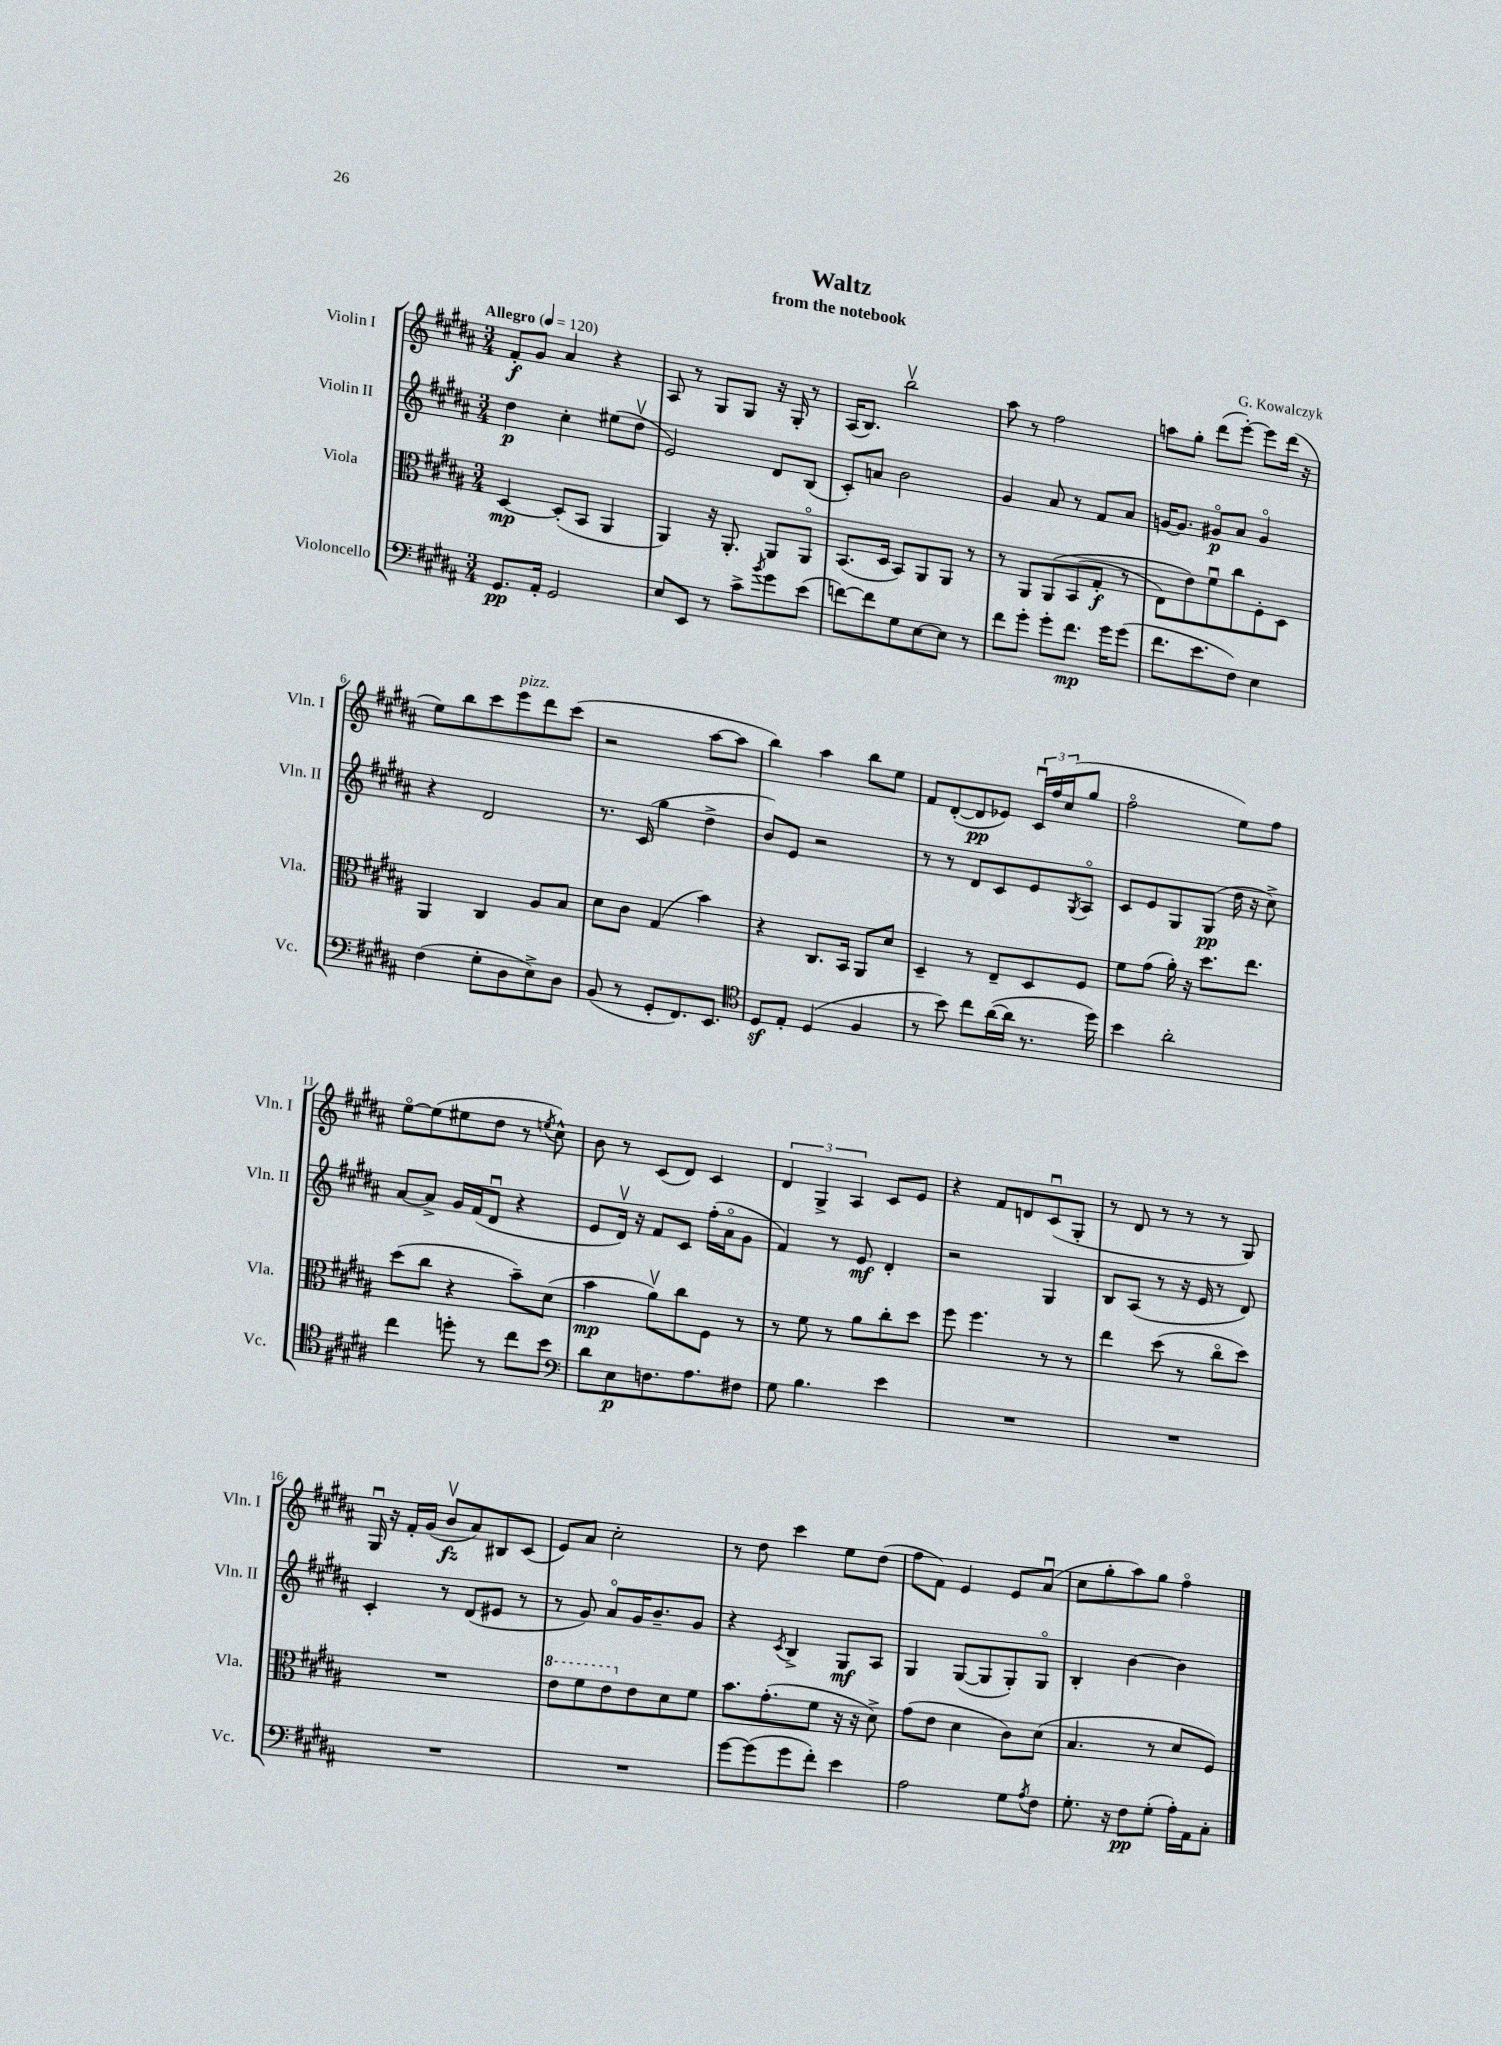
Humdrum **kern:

**kern	**kern	**kern	**kern
*staff4	*staff3	*staff2	*staff1
*clefF4	*clefC3	*clefG2	*clefG2
*k[f#c#g#d#a#]	*k[f#c#g#d#a#]	*k[f#c#g#d#a#]	*k[f#c#g#d#a#]
*M3/4	*M3/4	*M3/4	*M3/4
*MM120	*MM120	*MM120	*MM120
8.GG#/L	[4D#/	4dd#\	8f#'/L
.	.	.	8g#/J
16AA#'/Jk	.	.	.
2GG#/	(8D#'/]L	4cc#'\	4a#/
.	8BB/J	.	.
.	4AA#/	(8ee#\L	4r
.	.	8dd#v\J	.
=	=	=	=
8E/L	4AA#/)	2e/)	8A#/
8EE/J	.	.	8r
8r	16r	.	8G#/L
.	8.AA#'/	.	.
8c#^\L	.	.	8G#/J
8qb/	.	.	.
8g#\	8AA#/L	8d#/L	16r
.	.	.	16G#'/
(8e\J	8AA#o/J	(8B/J	8r
=	=	=	=
[8f\L)	(8.BB/L	8c#'/L)	(16A#/LK
.	.	.	8.B/J)
8f\]	.	8a/J	.
.	16D#/Jk	.	.
8G#\	8BB/L)	2b\	2bbv\
[8E\	8AA#/	.	.
8E\]J	8AA#/J	.	.
8r	8r	.	.
=	=	=	=
8f#\L	8r	4g#/	8aa#\
8g#'\J	8AA#/L	.	8r
8g#'\L	&(8AA#/	8a#/	2ff#\
8.f#\J	(8BB/	8r	.
.	8G#'/J	8f#/L	.
16g#\LK	.	.	.
(8g#\J	8r	8a#/J	.
=	=	=	=
8.f#\L	8E\L)	[16g/LK	8aa\L
.	.	8.g/]J	.
.	8e\&)	.	8gg#'\J
8.e\	.	.	.
.	8f#u\	8g#o/L	(8ddd#\L
8F#\J)	8cc#\	8a#/J	[8eee'\J)
4E\	8F#'\	4g#o/	8eee\]L
.	8D#\J	.	(16ddd#\Jk
.	.	.	16r
=	=	=	=
(4F#\	4AA#/	4r	8ee\L)
.	.	.	8bb\
8G#'\L	4C#/	2d#/	8ccc#\
8D#\	.	.	8eee\
8E^\)	8A#/L	.	8ddd#\
8D#\J	8B/J	.	(8ccc#\J
=	=	=	=
(8BB/	8d#\L	8.r	2r
8r	8c#\J	.	.
.	.	(16c#/	.
8GG#'/L	(4G#/	4gg#\	.
8.FF#/)	.	.	.
.	4b\)	4dd#^\	[8aa#\L
8.EE/J	.	.	.
.	.	.	8aa#\]J
=	=	=	=
*clefC4	*	*	*
8D#/L	4r	8b/L)	4bb\)
8E'/J	.	8e/J	.
(4D#/	8.C#/L	2r	4aa#\
.	16BB/Jk	.	.
4F#/	8AA#/L	.	8bb\L
.	8d#/J	.	8ee\J
=	=	=	=
8r	4D#~/	8r	8f#/L
8b\)	.	8r	([8d#'/
8cc#\L	8r	8d#/L	8d#/]
([16a#\L	8E~/L	8c#/	8e-/J)
16a#\]JJ	.	.	.
8.r	8D#/	8e/	24c#u/LL
.	.	.	24ff#/
.	.	.	(24cc#/J
.	.	8qG#/	.
.	8F#/J	8A#o/J	8gg#/J
16dd#\)	.	.	.
=	=	=	=
4b\	8f#\L	8c#/L	2ff#o\
.	(8g#\J	8e/	.
2a#'\	16a#'\)	8G#/	.
.	16r	.	.
.	8.dd#\L	(8G#/J	.
.	.	16dd#\	8ee\L)
.	8.ee\J	16r	.
.	.	8cc#^\)	8ff#\J
=	=	=	=
4cc#\	(8dd#\L	[8a#/L	[8eeo\L
.	8cc#\J	8a#^/]J	(8ee\]
8dd'\	4r	16g#/LL	8ee#\
.	.	(16f#/J	.
8r	.	8d#u/J	8dd#\J
8cc#\L	8b~\L)	4r	8r
.	.	.	8qee/
8b\J	(8d#\J	.	8cc#^^\)
=	=	=	=
*clefF4	*	*	*
8d#\L	4b\	8e/L	8b\
8E\	.	16d#v/Jk)	8r
.	.	16r	.
8.F\	8a#v\L)	8f#/L	(8c#/L
.	8cc#\	8c#/J	8d#/J)
8.A#\	.	.	.
.	8F#\J	(16ff#'\LL	4c#/
.	.	16a#o\J	.
8F#\J	8r	8g#\J	.
=	=	=	=
8G#\	8r	4f#/)	6d#/
4.B\	8f#\	.	.
.	.	.	6G#^/
.	8r	8r	.
.	.	.	6A#/
.	8a#\L	8e/	.
4e\	8cc#'\	4d#'/	8c#/L
.	8dd#\J	.	8e/J
=	=	=	=
2.r	8ff#\	2r	4r
.	4.ff#\	.	.
.	.	.	8f#/L
.	.	.	8d/
.	8r	4G#/	(8c#u/
.	8r	.	8G#'/J
=	=	=	=
2.r	4ee\	8B/L	8r
.	.	(8A#/J	8d#/
.	(8dd#\	8r	8r
.	8r	16r	8r
.	.	16e/	.
.	8cc#o\L	8r	8r
.	8dd#\J)	8d#/)	8G#/)
=	=	=	=
2.r	2.r	4c#'/	16G#u/
.	.	.	16r
.	.	.	16f#'/LL
.	.	.	(16g#/JJ
.	.	8r	8bv/L
.	.	(8d#/L	8a#/)
.	.	8e#/J	8B#/
.	.	8r	(8c#/J
=	=	=	=
2.r	8ee\L	8r	8e/L)
.	8ff#\	8g#/)	8a#/J
.	8ee\	8a#o/L	2cc#'\
.	8e\	16g#/K	.
.	.	8.b~/	.
.	8d#\	.	.
.	8f#\J	8g#/J	.
=	=	=	=
[8g#\L	8.b\L	4r	8r
(8g#\]	.	.	8dd#\
.	(8.g#'\	.	.
.	.	8qc#/	.
8g#\	.	4B^/	4ccc#\
8f#'\J)	8f#\J	.	.
4e\	16r	8G#/L	8ee\L
.	16r	.	.
.	8d#^\)	8A#/J	(8dd#\J
=	=	=	=
2A#\	(8g#\L	4G#/	8ff#\L
.	8e\J	.	8f#\J)
.	4d#\	([8G#/L	4e/
.	.	8G#/]	.
8G#\L	8c#\L)	8G#'/)	8e/L
8qA#/	.	.	.
8F#\J	(8d#\J	8G#o/J	(8a#u/J
=	=	=	=
8.G#'\	4.B/	4B'/	8cc#\L
.	.	.	8gg#'\
16r	.	.	.
8F#\L	.	[4b\	8aa#\)
(8G#'\J	8r	.	8gg#\J
16A#'\LL)	8d#/L	4b\]	4ff#o\
16AA#\J	.	.	.
8C#'\J	8F#/J)	.	.
==	==	==	==
*-	*-	*-	*-
